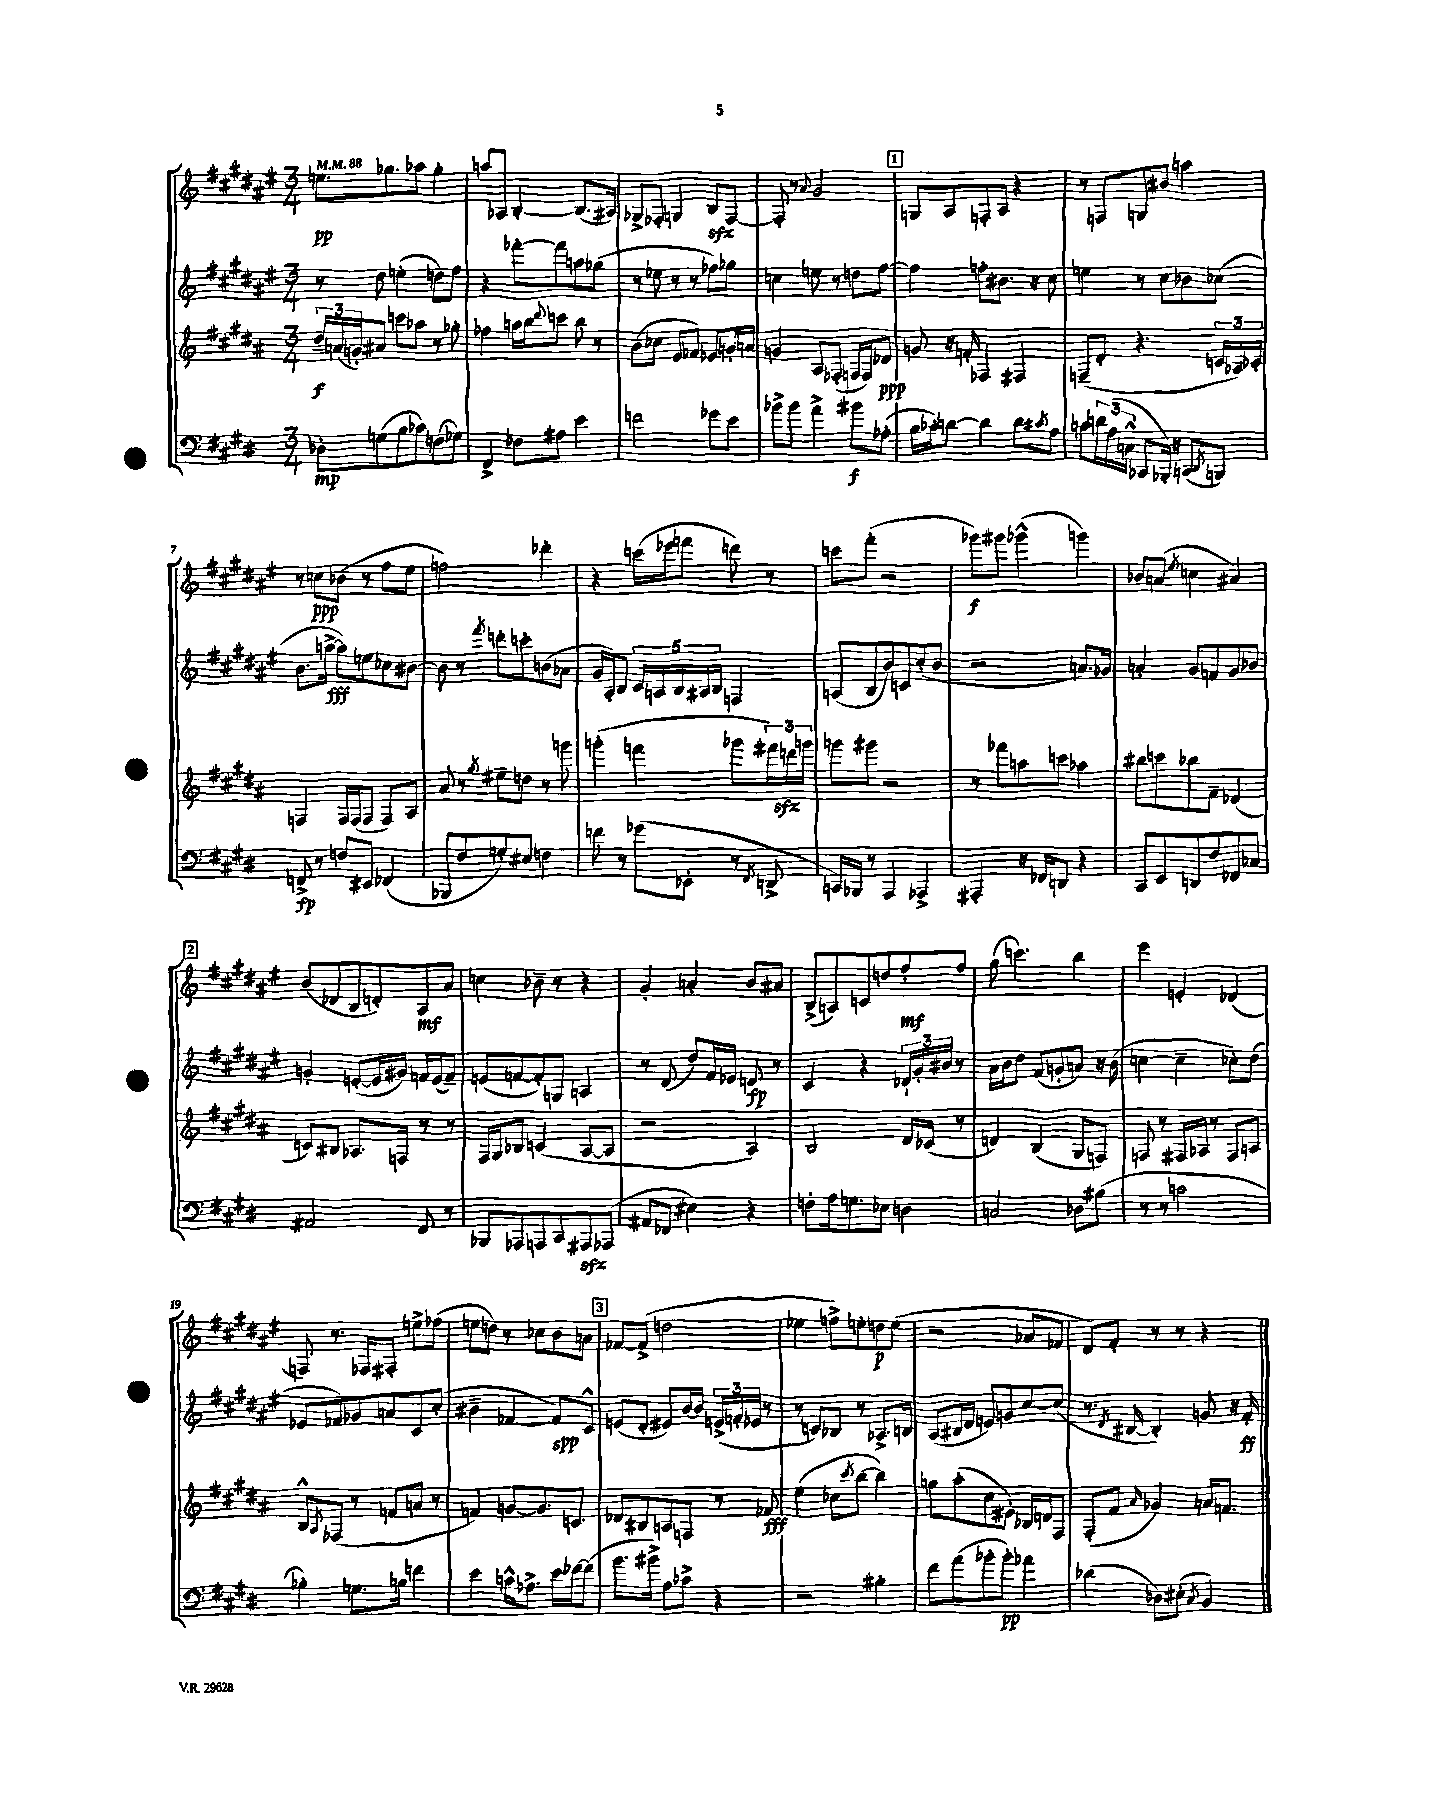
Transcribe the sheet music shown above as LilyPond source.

<<
\new StaffGroup <<
\new Staff = "s0" {
    \clef treble \key fis \major \numericTimeSignature \time 3/4 \tempo 4 = 88
    e''8.\pp ges''8. aes''8 ges''4-. |
    a''8 aes8 b4~-. b8.( ais16) |
    ges8-> fes8-. g4 b8\sfz fes8~ |
    fes8-. r8 \appoggiatura { ais'8 } gis'2 |
    \mark \markup { \box "1" } g8 ais8 f8-. ais8 r4 |
    r8 f8 g8 bis'8 a''4 |
    r8 c''8\ppp bes'8( r8 fis''8 eis''8 |
    f''2) des'''4-. |
    r4 c'''16( ees'''16 f'''8 d'''8) r8 |
    c'''8 fis'''8-.( r2 |
    ges'''8\f) gis'''8 ges'''4-^( g'''4) |
    bes'8 a'8( \acciaccatura { eis''8 } c''4 ais'4) |
    \mark \markup { \box "2" } b'8( des'8 b8 d'8-.) ais8\mf ais'8 |
    c''4 bes'8-- r8 r4 |
    gis'4-. a'4-. b'8 ais'8 |
    b8->( a8) c'8 d''8 fis''8-.\mf fis''8 |
    gis''8( c'''4.) b''4 |
    eis'''4 e'4-. des'4( |
    f8) r8. fes16 fis8-. e''8-> fes''8( |
    e''8 d''8) r8 ces''8 b'8 a'8 |
    \mark \markup { \box "3" } fes'8~ fes'8->( d''2 |
    ees''4 f''8->) e''8-. d''8\p e''8( |
    r2 aes'8 fes'8 |
    dis'8) fis'8-. r8 r8 r4 \bar "|." |
}
\new Staff = "s1" {
    \clef treble \key fis \major \numericTimeSignature \time 3/4
    r8 dis''8 e''4-.( d''8) fis''8 |
    r4 fes'''8~-. fes'''8 a''8 ges''8( |
    r8 ees''8 r8 r8 fes''8) ges''8 |
    c''4 e''8 r8 d''8 fis''8~ |
    \mark \markup { \box "1" } fis''4 f''8-. bis'8. r16 cis''8 |
    e''4 r8 cis''8 bes'8 ces''8( |
    b'8. a''16~->\fff a''8) e''8 ces''8 bis'8~ |
    bis'8 r8 \acciaccatura { fis'''8 } d'''8-. c'''8-. b'8( aes'8 |
    gis'16 ais16-.) b8 \tuplet 5/4 { cis'16 a16 b16 ais16 b16 } f4 |
    a8( b8 b'8) c'8 cis''8-.( b'8 |
    r2 a'8.) ges'16 |
    a'4-. gis'8 f'8 gis'8 bes'8 |
    \mark \markup { \box "2" } g'4-. e'8~-.( e'16 gis'16) f'16 e'16( f'8--) |
    e'8( f'8~ f'8-.) g8 a4 |
    r8 dis'8( dis''8) fis'16 ees'16 d'8\fp r8 |
    cis'4 r4 \tuplet 3/2 { des'16-! gis'16-. bis'16 } r8 |
    ais'16 b'16 dis''8 fis'8( g'8-. a'8) r16 b'16( |
    c''4~ c''4-- ces''8-.) dis''8( |
    ees'8 fes'8) ges'8 a'8 cis'8 cis''8-.( |
    bis'4-- fes'4~ fes'8\spp) cis'8-^ |
    \mark \markup { \box "3" } e'8( dis'8-. eis'8) b'16~ b'16 \tuplet 3/2 { e'16->( f'16-. ees'16 } r8 |
    r8 c'8) bes8 r8 aes8.-> b16 |
    ais8( bis16 dis'16 e'8) g'8 cis''8~ cis''8( |
    r8. \acciaccatura { dis'8 } bis16~ bis4-.) g'8 r16 fis'16-.\ff \bar "|." |
}
\new Staff = "s2" {
    \clef treble \key b \major \numericTimeSignature \time 3/4
    \tuplet 3/2 { dis''16--\f a'16( g'16-.) } ais'8 c'''8 aes''8 r8 ges''8-. |
    fes''4 a''16 b''16 \appoggiatura { dis'''8 } c'''8 b''8 r8 |
    b'8( ces''8 e'8 fes'8) ees'8 g'16-. a'16 |
    g'4 ais8 fes8-.( f16 f16) des'8\ppp |
    \mark \markup { \box "1" } g'8 r16 f'16-. fes4 fis4 |
    f8--( dis'8-. r4. \tuplet 3/2 { c'16 aes16) ces'16-. } |
    f4 f16 f16( f8 f8) ais8 |
    ais'8 r8 \acciaccatura { gis''8 } eis''8-- d''8 r8 g'''8 |
    g'''4-.( f'''4 ges'''8 \tuplet 3/2 { fis'''16) d'''16\sfz g'''16 } |
    g'''8 gis'''8 r2 |
    r8 fes'''8 a''8 c'''8 aes''4 |
    bis''8 c'''8 bes''8 fis'8-- des'4( |
    \mark \markup { \box "2" } c'8) bis8 aes8. f16 r8 r8 |
    fis16 gis16 bes8 c'4( ais8~ ais8 |
    r2 ais4) |
    b2 dis'16 ces'16( r8 |
    d'4) b4( gis8 f8) |
    f8 r8 fis16 aes16 r8 fis8 a8 |
    b8-^ \acciaccatura { ais8 } fes8( r8 f'8 a'8 r8 |
    f'4) g'8~ g'8. c'8. |
    \mark \markup { \box "3" } des'8 bis8 a8 f8 r8 fes'8\fff |
    e''4( ces''8 \acciaccatura { cis'''8 } b''8~ b''4) |
    g''8 ais''8-.( cis''8 eis'8-.) bes16 d'16 fis8 |
    fis8-.( fis'8 \grace { ais'16 } ges'4) a'16 f'8. \bar "|." |
}
\new Staff = "s3" {
    \clef bass \key e \major \numericTimeSignature \time 3/4
    des8-.\mp g8( b8 ces'8) f8( ges8) |
    fis,4-> fes8 ais8 e'4 |
    f'2 ges'8 e'8 |
    bes'8-> bes'8 a'4-> bis'8\f aes8-.( |
    \mark \markup { \box "1" } b16 ces'16-.) d'8~ d'4 d'8 \acciaccatura { cis'8 } a8 |
    c'8 \tuplet 3/2 { d'16 a16( c16-^ } ces,8 bes,,16-.) r16 c,8( \acciaccatura { dis,8 } b,,8) |
    f,8->\fp r8 f8 eis,8 fes,4( |
    bes,,8 fis8 g8-.) eis8 f4 |
    f'8 r8 ges'8( ees,8-. r8 \acciaccatura { fis,8 } d,8-> |
    c,16) bes,,16 r8 a,,4 aes,,4-> |
    ais,,4-. r16 fes,16 d,8 r4 |
    cis,8 e,8 d,8 fis8 fes,8 ces8 |
    \mark \markup { \box "2" } ais,2 fis,8 r8 |
    bes,,8 aes,,8 a,,8 cis,8 ais,,8\sfz aes,,8( |
    ais,8 fes,8 eis4) r4 |
    f8-. a16 g8. ees8 d4 |
    c2 des8 bis8( |
    r8 r8 c'2 |
    bes4-.) g8. b16 f'4 |
    e'4 c'16-^ aes8.-> e'16 fes'16~ fes'8( |
    \mark \markup { \box "3" } b'8. bis'16->) a8 ces'8-> r4 |
    r2 bis4-. |
    fis'8 a'8( bes'8-. bes'8-.\pp) aes'4 |
    des'4( des8) eis8-.( \acciaccatura { cis8 } b,4) \bar "|." |
}
>>
>>
